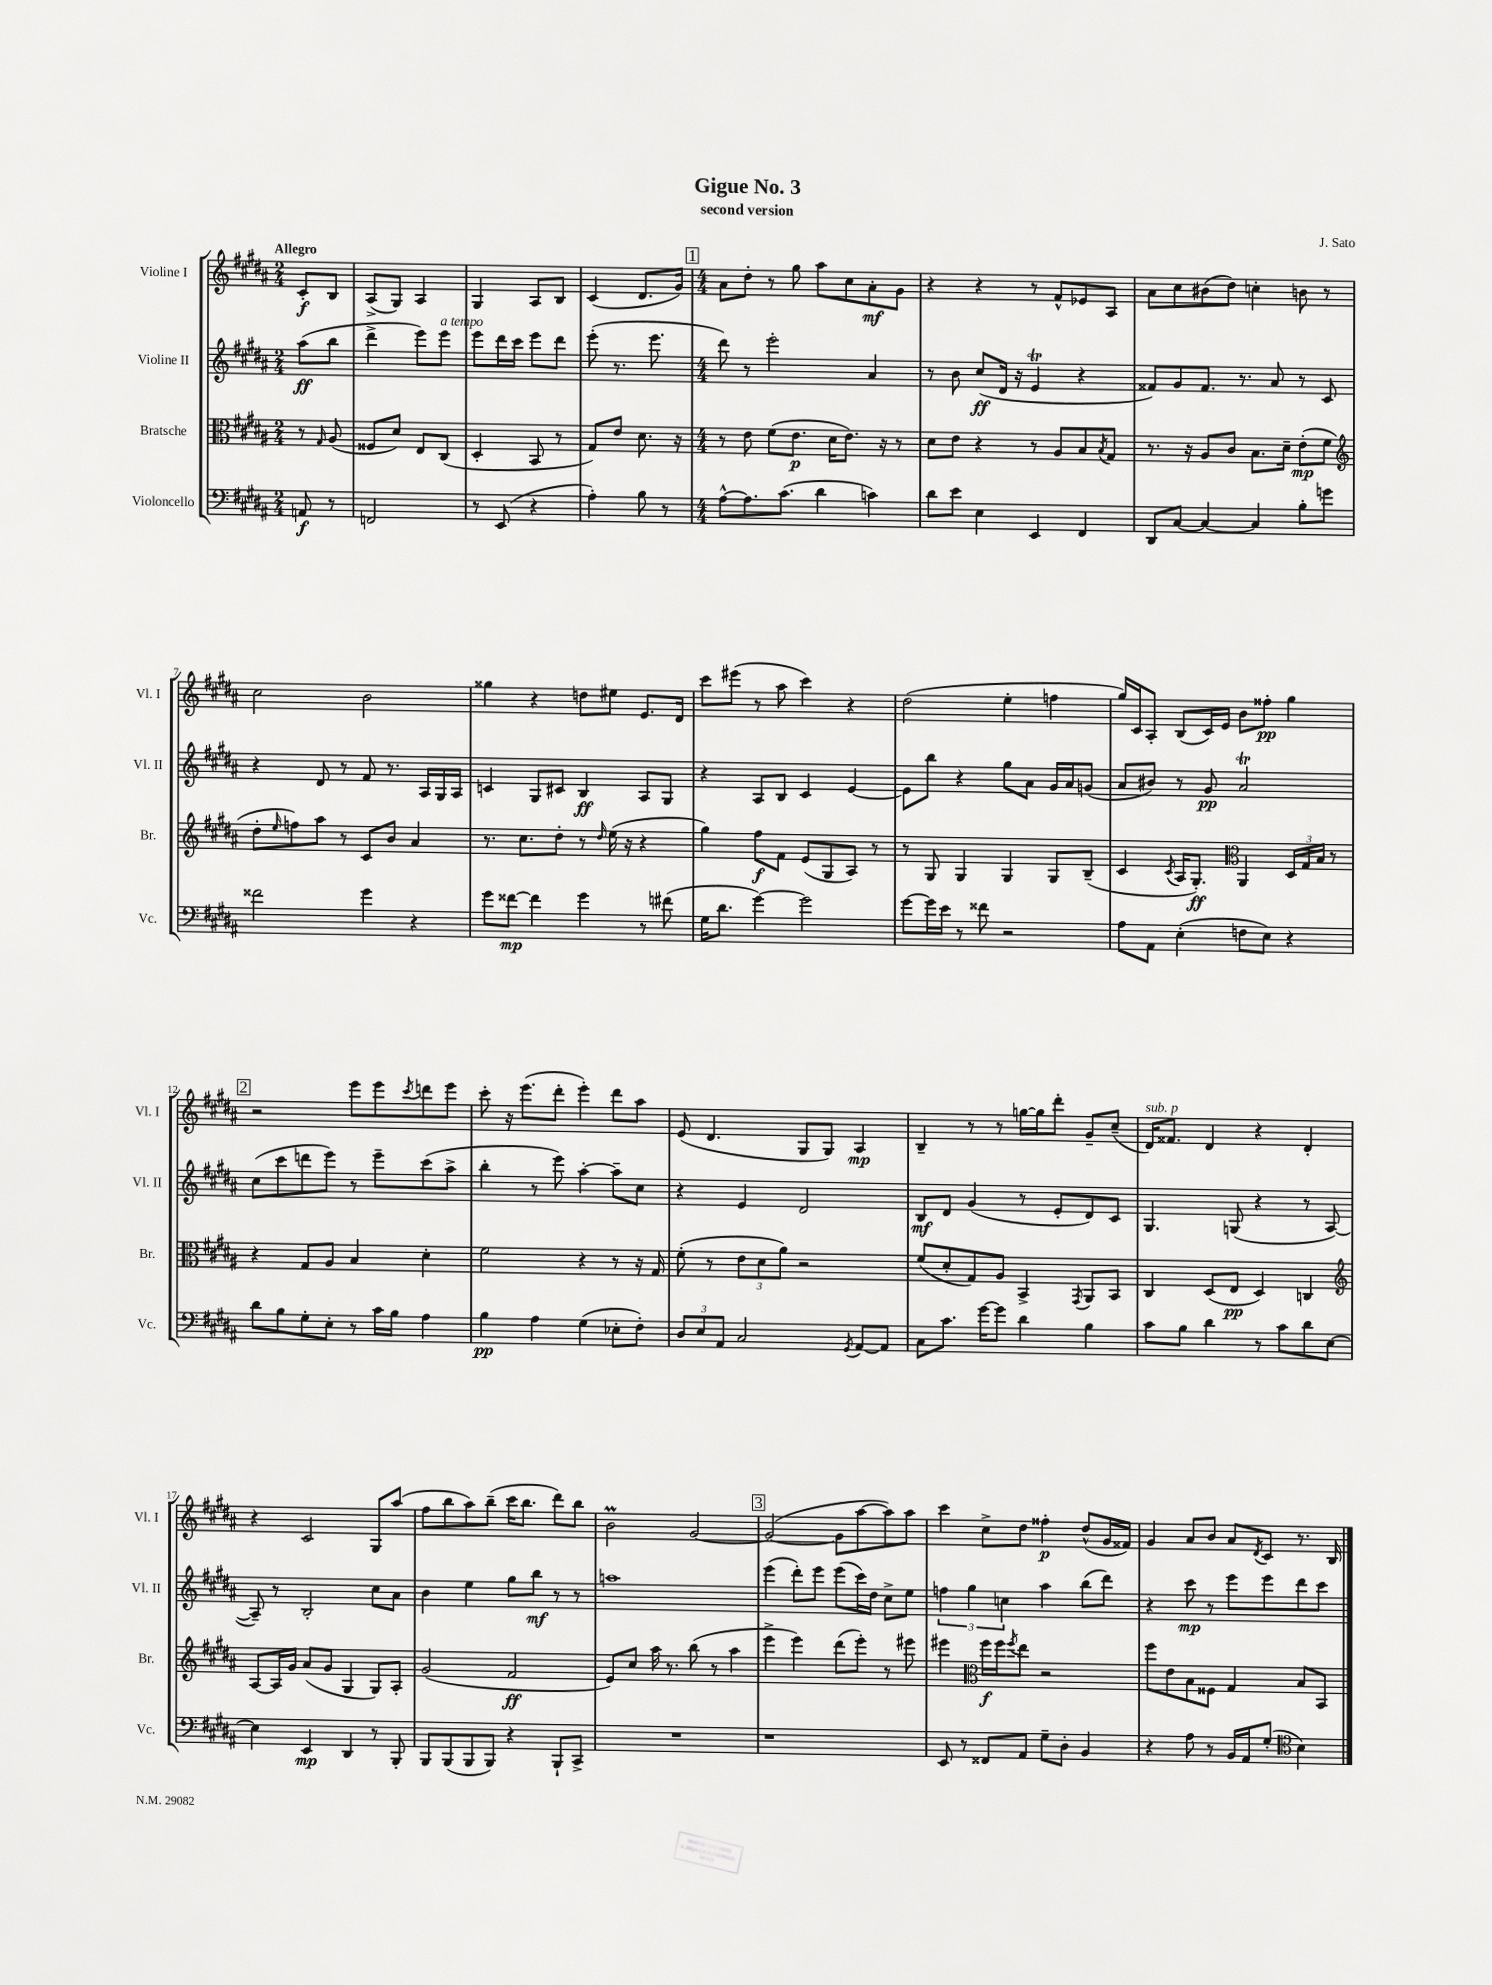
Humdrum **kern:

**kern	**kern	**kern	**kern
*staff4	*staff3	*staff2	*staff1
*clefF4	*clefC3	*clefG2	*clefG2
*k[f#c#g#d#a#]	*k[f#c#g#d#a#]	*k[f#c#g#d#a#]	*k[f#c#g#d#a#]
*M2/4	*M2/4	*M2/4	*M2/4
8AA/	8r	(8aa#\L	8c#'/L
.	16qqG#/	.	.
8r	(8A#/	8bb\J	8B/J
=	=	=	=
2FF/	8F##/L	4ddd#^\	(8A#^/L
.	8d#/J)	.	8G#/J)
.	8E/L	8eee\L)	4A#/
.	(8C#/J	8eee\J	.
=	=	=	=
8r	4D#'/	8eee\L	4G#/
(8EE/	.	16ddd#\L	.
.	.	16ccc#\JJ	.
4r	8BB/	8eee\L	8A#/L
.	8r	8ddd#\J	8B/J
=	=	=	=
4A#'\)	8G#/L)	(8eee'\	(4c#/
.	8e/J	8.r	.
8B\	8.d#\	.	8.d#/L
.	.	8.eee\	.
8r	.	.	.
.	16r	.	16g#/Jk)
=	=	=	=
*M4/4	*M4/4	*M4/4	*M4/4
[8A#^^\L	8r	8ddd#\)	8a#\L
8.A#\]	8e\	8r	8dd#'\J
.	(8f#\L	2eee'\	8r
(8.c#\J	.	.	.
.	8.e\J	.	8gg#\
4d#\	.	.	8aa#\L
.	16d#\LK	.	.
.	8.e\J)	.	8cc#\
4c\)	.	4a#/	8a#'\
.	16r	.	.
.	8r	.	8g#\J
=	=	=	=
8d#\L	8d#\L	8r	4r
8e\J	8e\J	8b\	.
4E\	4r	(8cc#/L	4r
.	.	16d#/Jk	.
.	.	16r	.
4EE/	8r	4e/	8r
.	8A#/L	.	8f#^^/L
4FF#/	8B/	4r	8e-/
.	8qB/	.	.
.	8G#/J	.	8A#/J
=	=	=	=
8DD#/L	8.r	8f##/L)	8a#\L
[8C#/J	.	8g#/	8cc#\
.	16r	.	.
4C#/_	8A#/L	8.f##/J	(8b#\
.	8c#/J	.	8dd#\J)
.	.	8.r	.
4C#/]	8.B\L	.	4cc'\
.	.	8a#/	.
.	16d#~\Jk	.	.
8B'\L	(8e'\L	8r	8b\
8g\J	8f#\J	8c#/	8r
=	=	=	=
*	*clefG2	*	*
2f##\	8dd#'\L	4r	2cc#\
.	16qqee/	.	.
.	8ff\)	.	.
.	8aa#\J	8d#/	.
.	8r	8r	.
4g#\	8c#/L	8f#/	2b\
.	8b/J	8.r	.
4r	4a#/	.	.
.	.	16A#/LL	.
.	.	16G#/	.
.	.	16A#/JJ	.
=	=	=	=
8g#\L	8.r	4c/	4gg##\
[8f##\J	.	.	.
.	8.cc#\L	.	.
4f##\]	.	8G#/L	4r
.	8dd#'\J	8c#/J	.
4g#\	8r	4B/	8dd\L
.	16qqdd#/	.	.
.	(16ee\	.	8ee#\J
.	16r	.	.
8r	4r	8A#/L	8.e/L
(8f#\	.	8G#/J	.
.	.	.	16d#/Jk
=	=	=	=
16G#\LK	4gg#\)	4r	8ccc#\L
8.d#\J	.	.	.
.	.	.	(8eee#\J
[4g#\)	8ff#\L	8A#/L	8r
.	8f#\J	8B/J	8aa#\
2g#\]	(8e/L	4c#/	4ccc#\)
.	8G#/	.	.
.	8A#/J)	[4e/	4r
.	8r	.	.
=	=	=	=
[8g#\L	8r	8e\]L	(2dd#\
16g#\]L	8G#/	8bb\J	.
16e\JJ	.	.	.
8r	4G#/	4r	.
8f##\	.	.	.
2r	4G#/	8gg#\L	4ee'\
.	.	8a#\J	.
.	8G#/L	16g#/LL	4ff\
.	.	16a#/J	.
.	(8B~/J	(8g/J	.
=	=	=	=
8A#\L	4c#/	8a#/L	16gg#/LL)
.	.	.	16c#/J
8AA#\J	.	8b#/J)	8A#'/J
.	8qc#/	.	.
(4E'\	16A#/LK	8r	(8B/L
.	8.G#'/J)	.	.
.	.	8g#/	16c#/L)
.	.	.	16e/JJ
*	*clefC3	*	*
8F\L	4AA#/	2a#/	8b\L
8E\J)	.	.	8ff##'\J
4r	24D#/LL	.	4gg#\
.	24G#/	.	.
.	24B/JJ	.	.
.	8r	.	.
=	=	=	=
8d#\L	4r	(8cc#\L	2r
8B\	.	8ccc#\	.
8G#'\	8G#/L	8ddd\	.
8E'\J	8A#/J	8eee\J)	.
8r	4B/	8r	8eee\L
16c#\LL	.	8eee~\L	8eee\
16B\JJ	.	.	.
.	.	.	8qccc#/
4A#\	4d#'\	(8ccc#\	8ddd\
.	.	8aa#^\J	8eee\J
=	=	=	=
4B\	2f#\	4bb'\	8ccc#'\
.	.	.	16r
.	.	.	(8.eee\L
4A#\	.	8r	.
.	.	8eee\)	8ddd#'\J
(4G#\	4r	[4aa#'\	4eee'\)
8E-'\L	8r	8aa#~\]L	8ddd#\L
8F#'\J)	16r	8cc#\J	8aa#\J
.	16G#/	.	.
=	=	=	=
12D#/L	(8f#'\	4r	(8e/
12E/	.	.	.
.	8r	.	4.d#/
12AA#/J	.	.	.
2C#/	12e\L	4e/	.
.	12d#\	.	.
.	12a#\J)	.	.
.	2r	2d#/	8G#/L
.	.	.	8G#/J)
8qGG#/	.	.	.
[8AA#/L	.	.	4A#/
8AA#/]J	.	.	.
=	=	=	=
8C#\L	(8f#/L	8B/L	4B~/
8.c#\J	8d#'/	8d#/J	.
.	8G#/)	(4g#/	8r
[16g#\LK	.	.	.
8g#\]J	8A#/J	.	8r
4d#\	4BB^/	8r	[16gg\LL
.	.	.	16gg\]J
.	.	8e'/L	8ddd#'\J
.	8qGG#/	.	.
4B\	8AA#/L	8d#/)	8g#~/L
.	8BB/J	8c#/J	(8cc#~/J
=	=	=	=
8c#\L	4C#/	4.G#/	16d#/LK)
.	.	.	8.f##/J
8B\J	.	.	.
4d#\	(8D#/L	.	4d#/
.	8E/J	(8G/	.
8r	4D#/)	4r	4r
8c#\L	.	.	.
8d#\	4C/	8r	4d#'/
[8E\J	.	[8A#/	.
=	=	=	=
*	*clefG2	*	*
4E\]	[8A#/L	8A#~/])	4r
.	16A#/]L	8r	.
.	16g#/JJ	.	.
4EE/	(8a#/L	2B'/	2c#/
.	8g#/J	.	.
4DD#/	4G#/	.	.
8r	8G#/L)	8cc#\L	8G#/L
8BBB'/	8A#'/J	8a#\J	(8aa#/J
=	=	=	=
8BBB/L	(2g#/	4b\	8ff#\L
(8BBB/	.	.	8bb\
8BBB/	.	4ee\	8aa#\)
8BBB/J)	.	.	(8bb~\J
4r	2f#/	8gg#\L	16ccc#\LK
.	.	.	8.bb\J
.	.	8bb\J	.
8BBB`/L	.	8r	8ddd#\L)
8CC#^/J	.	8r	8bb\J
=	=	=	=
1r	8e/L)	1aa	2b\
.	8cc#/J	.	.
.	16aa#\	.	.
.	8.r	.	.
.	(8bb\	.	[2g#/
.	8r	.	.
.	4aa#\	.	.
=	=	=	=
1r	4eee^\	(4eee\	(2g#/_
.	4eee\)	8ddd#'\L)	.
.	.	8eee\J	.
.	(8ddd#\L	(8eee\L	8g#\]L
.	8eee'\J)	16ccc#\L)	[8aa#\
.	.	16dd#\JJ	.
.	8r	8cc#^\L	8aa#\])
.	8eee#\	8ee\J	8aa#\J
=	=	=	=
8EE/	4eee#\	6ff\	4ccc#\
8r	.	.	.
.	.	6gg#\	.
*	*clefC3	*	*
8FF##/L	16ff#\LL	.	8cc#^\L
.	16ff#\J	.	.
.	.	6cc\	.
.	8qff#/	.	.
8AA#/J	8ee\J	.	8dd#\J
8G#~\L	2r	4aa#\	4ff##'\
8D#'\J	.	.	.
4BB/	.	(8bb\L	(8dd#^^/L
.	.	8ddd#\J)	16g#/L
.	.	.	16f##/JJ)
=	=	=	=
4r	8ff#\L	4r	4g#/
.	8e\	.	.
8A#\	8B\	8ccc#\	8a#/L
8r	8F##\J	8r	8b/J
16BB/LL	4G#/	8eee\L	8a#/L
16AA#/J	.	.	.
.	.	.	8qd#/
(8G#'/J	.	8eee\	8c#/J
*clefC4	*	*	*
4B\)	8B/L	8ddd#\	8.r
.	8BB/J	8ccc#\J	.
.	.	.	16B/
==	==	==	==
*-	*-	*-	*-
